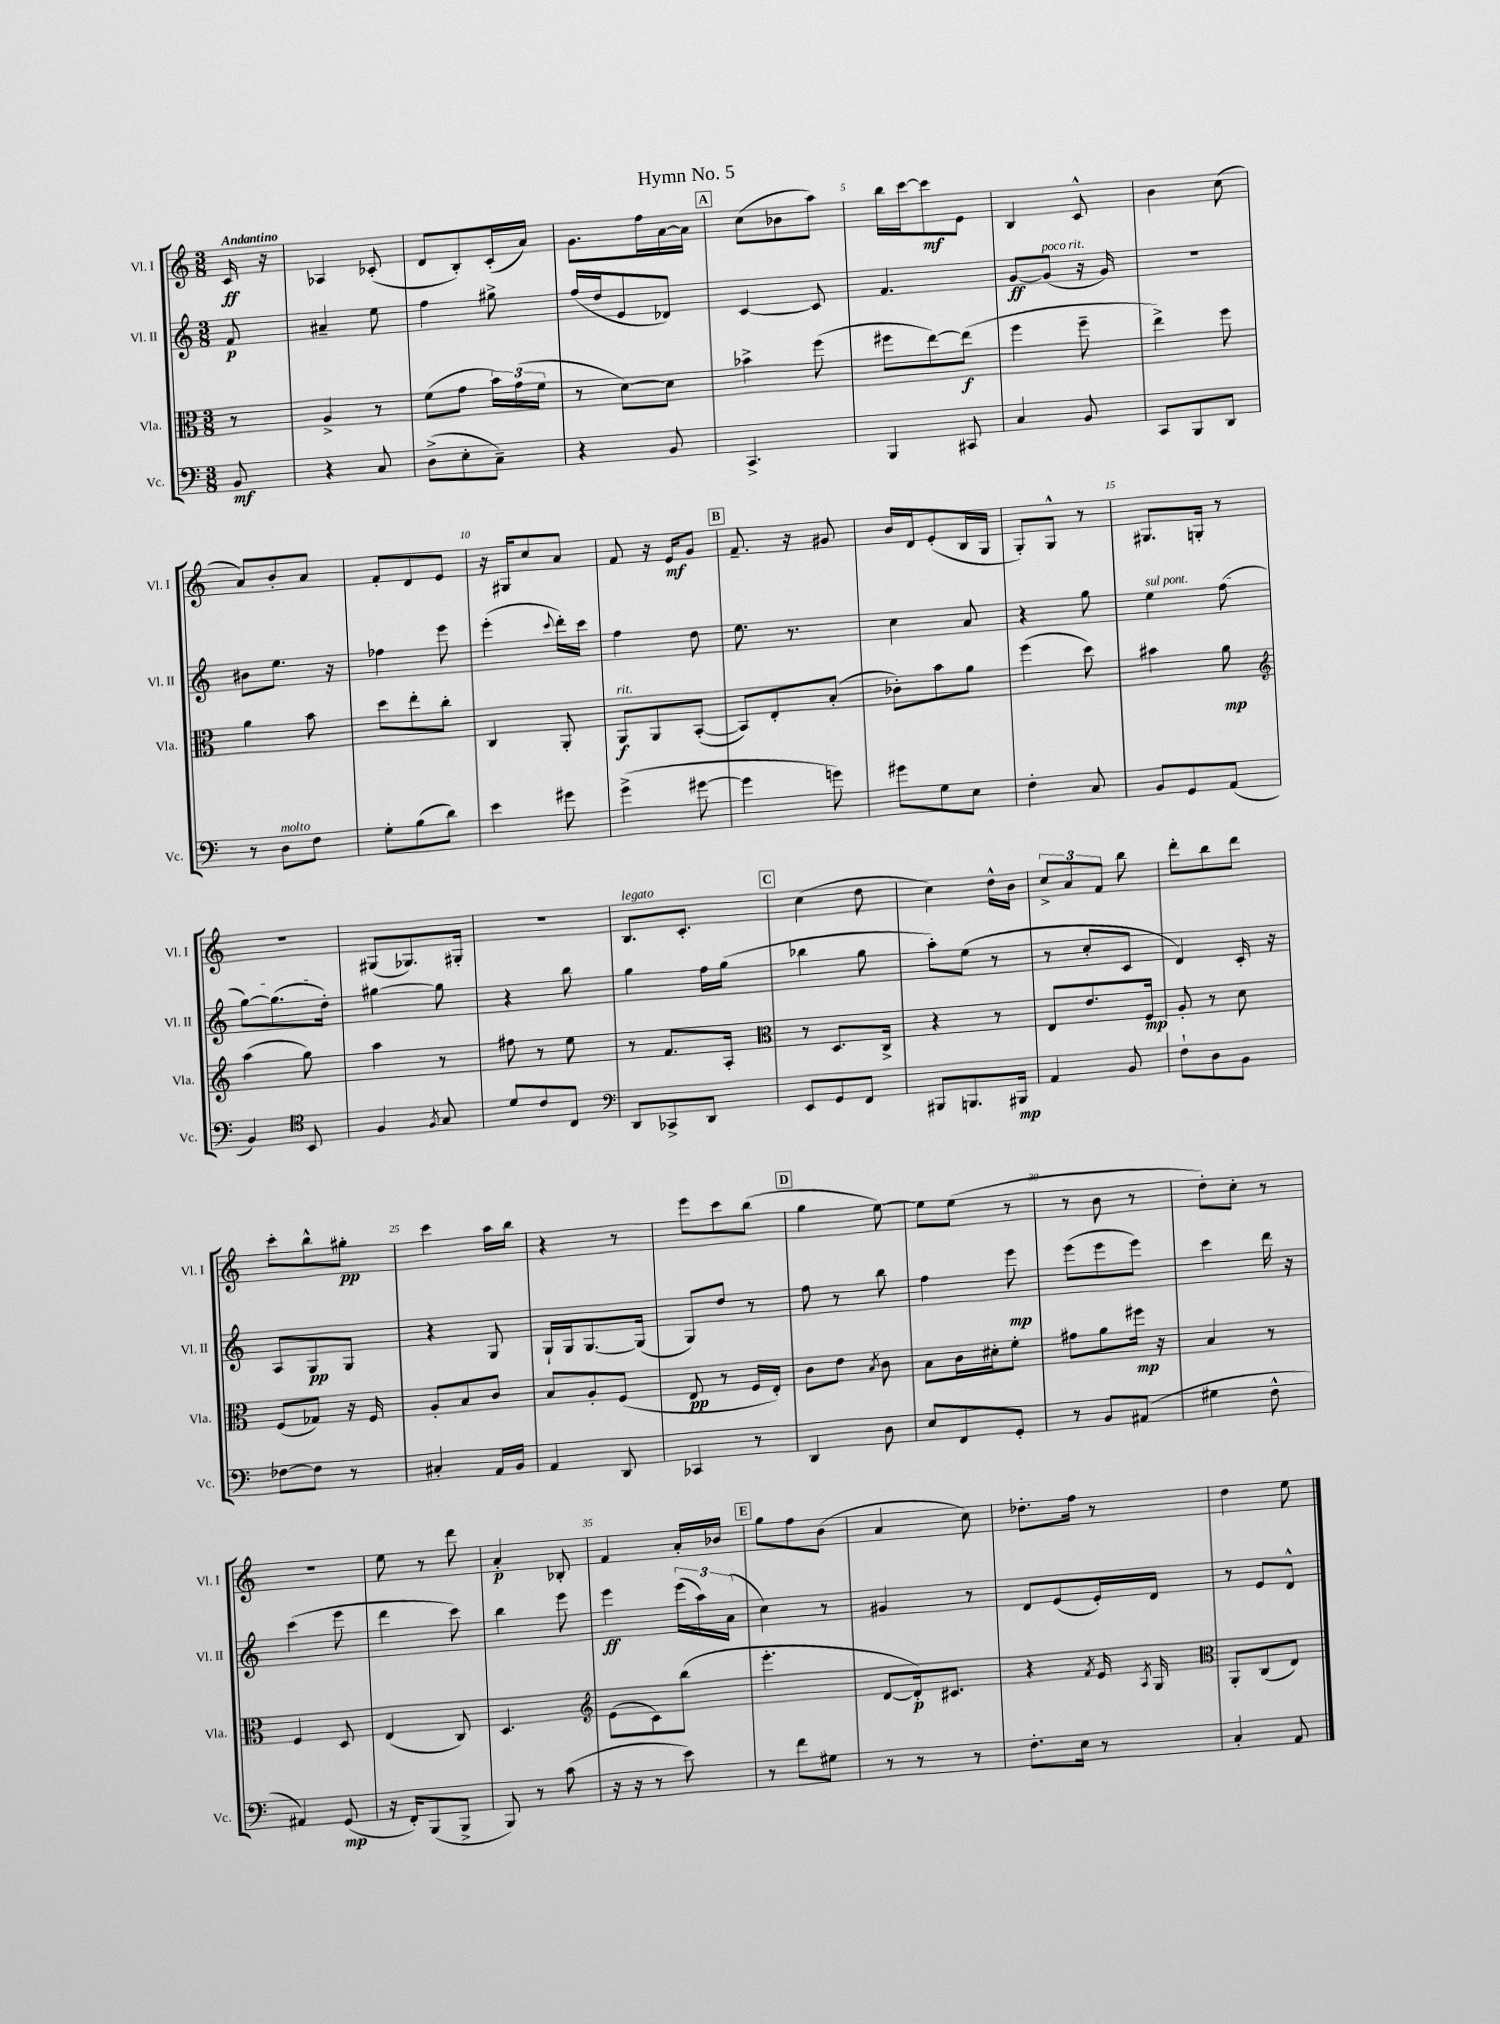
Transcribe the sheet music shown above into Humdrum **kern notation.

**kern	**dynam	**kern	**dynam	**kern	**dynam	**kern	**dynam
*part4	*part4	*part3	*part3	*part2	*part2	*part1	*part1
*staff4	*staff4	*staff3	*staff3	*staff2	*staff2	*staff1	*staff1
*I"Vc.	*	*I"Vla.	*	*I"Vl. II	*	*I"Vl. I	*
*I'Vc.	*	*I'Vla.	*	*I'Vl. II	*	*I'Vl. I	*
*clefF4	*	*clefC3	*	*clefG2	*	*clefG2	*
*k[]	*	*k[]	*	*k[]	*	*k[]	*
*M3/8	*	*M3/8	*	*M3/8	*	*M3/8	*
=	=	=	=	=	=	=	=
!	!	!	!	!	!	!LO:TX:a:B:t=Andantino	!
8BB/	mf	8r	.	8f/	p	16c/	ff
.	.	.	.	.	.	16r	.
=1	=1	=1	=1	=1	=1	=1	=1
4r	.	4A^/	.	4a#X~/	.	4A-X/	.
8C/	.	8r	.	8ee\	.	(8c-X'/	.
=2	=2	=2	=2	=2	=2	=2	=2
(8D^\L	.	(8f\L	.	4ff\	.	8d/L	.
8E'\	.	8g\J	.	.	.	8B'/)	.
8C~\J)	.	24b\LL)	.	8gg#X^\	.	(16c'/L	.
.	.	(24g\	.	.	.	.	.
.	.	.	.	.	.	16a/JJ)	.
.	.	24f\JJ	.	.	.	.	.
=3	=3	=3	=3	=3	=3	=3	=3
4r	.	8r	.	(16ff/LL	.	8.g\L	.
.	.	.	.	16dd/J	.	.	.
.	.	[8d\L)	.	8e/	.	.	.
.	.	.	.	.	.	16ff\L	.
8BB/	.	8d\J]	.	8d-X/J)	.	[16a\	.
.	.	.	.	.	.	16a\JJ]	.
!!LO:REH:place=s1:t=A
=4	=4	=4	=4	=4	=4	=4	=4
4.CC^/	.	4b-X^\	.	[4c/	.	(8cc\L	.
.	.	.	.	.	.	8b-X\	.
.	.	(8ff\	.	8c/]	.	8aa\J)	.
=5	=5	=5	=5	=5	=5	=5	=5
4BBB/	.	8ff#X\L	.	4.f/	.	16bb\LL	.
.	.	.	.	.	.	[16ccc\J	.
.	.	[8ee\)	.	.	.	8ccc\]	mf
8CC#X/	.	(8ee\J]	f	.	.	8e\J	.
=6	=6	=6	=6	=6	=6	=6	=6
4C/	.	4ff\	.	[8g/L	ff	4B/	.
!	!	!	!	!LO:TX:a:i:t=poco rit.	!	!	!
.	.	.	.	(8g/J]	.	.	.
8BB/	.	8ff~\	.	16r	.	8c^^/	.
.	.	.	.	16g/)	.	.	.
=7	=7	=7	=7	=7	=7	=7	=7
8CC/L	.	4ee^\)	.	4.r	.	4b\	.
8BBB/	.	.	.	.	.	.	.
8DD/J	.	8ff\	.	.	.	(8cc\	.
!!LO:LB:g=z
=8	=8	=8	=8	=8	=8	=8	=8
8r	.	4a\	.	8b#X\L	.	8a/L)	.
!LO:TX:a:i:t=molto	!	!	!	!	!	!	!
8D\L	.	.	.	8.ee\J	.	8b'/	.
8F\J	.	8b\	.	.	.	8a/J	.
.	.	.	.	16r	.	.	.
=9	=9	=9	=9	=9	=9	=9	=9
8G'\L	.	8dd\L	.	4ff-X\	.	8f'/L	.
(8B\	.	8ee'\	.	.	.	8d/	.
8d\J)	.	8cc'\J	.	8eee\	.	8e/J	.
=10	=10	=10	=10	=10	=10	=10	=10
4e\	.	4C/	.	(4eee'\	.	16r	.
.	.	.	.	.	.	16G#X/KL	.
.	.	.	.	.	.	8cc/	.
.	.	.	.	8qqccc/	.	.	.
8g#X\	.	8AA'/	.	16ddd'\LL)	.	8a/J	.
.	.	.	.	16ccc\JJ	.	.	.
=11	=11	=11	=11	=11	=11	=11	=11
!	!	!LO:TX:a:i:t=rit.	!	!	!	!	!
(4g^\	.	8AA/L	f	4ff\	.	8f/	.
.	.	8AA/	.	.	.	16r	.
.	.	.	.	.	.	16e/KL	mf
[8g#X\	.	([8BB'/J	.	8dd\	.	8g/J	.
!!LO:REH:place=s1:t=B
=12	=12	=12	=12	=12	=12	=12	=12
4g#\]	.	8BB/L])	.	8.ee\	.	8.f~/	.
.	.	8E'/	.	.	.	.	.
.	.	.	.	8.r	.	16r	.
8gn\)	.	(8B'/J	.	.	.	8g#X/	.
=13	=13	=13	=13	=13	=13	=13	=13
8g#X\L	.	8c-X'\L)	.	4cc\	.	16b/LL	.
.	.	.	.	.	.	16d/J	.
8G\	.	8b\	.	.	.	(8e'/	.
8E\J	.	8a\J	.	8a/	.	16B/L	.
.	.	.	.	.	.	16G/JJ	.
=14	=14	=14	=14	=14	=14	=14	=14
4F'\	.	(4ff\	.	4r	.	8G'/L)	.
.	.	.	.	.	.	8G^^/J	.
8C/	.	8dd\)	.	8gg\	.	8r	.
=15	=15	=15	=15	=15	=15	=15	=15
!	!	!	!	!LO:TX:a:i:t=sul pont.	!	!	!
8BB/L	.	4b#X\	.	4ee\	.	8.G#X/L	.
8GG/	.	.	.	.	.	.	.
.	.	.	.	.	.	16Gn'/Jk	.
(8AA/J	.	8a\	mp	(8ff\	.	8r	.
!!LO:LB:g=z
=16	=16	=16	=16	=16	=16	=16	=16
*	*	*clefG2	*	*	*	*	*
4BB/)	.	(4aa\	.	[8gg\L)	.	4.r	.
.	.	.	.	(8.gg\]	.	.	.
*clefC4	*	*	*	*	*	*	*
8BB/	.	8gg\)	.	.	.	.	.
.	.	.	.	16dd'\Jk)	.	.	.
=17	=17	=17	=17	=17	=17	=17	=17
4F/	.	4aa\	.	[4gg#X\	.	(8G#X/L	.
.	.	.	.	.	.	8.G-X/)	.
8qF/	.	.	.	.	.	.	.
8G/	.	8r	.	8gg#\]	.	.	.
.	.	.	.	.	.	16G#X'/Jk	.
=18	=18	=18	=18	=18	=18	=18	=18
8d/L	.	8ff#X\	.	4r	.	4.r	.
8c/	.	8r	.	.	.	.	.
8C/J	.	8ee\	.	8bb\	.	.	.
=19	=19	=19	=19	=19	=19	=19	=19
*clefF4	*	*	*	*	*	*	*
!	!	!	!	!	!	!LO:TX:a:i:t=legato	!
8DD/L	.	8r	.	4gg\	.	8.B/L	.
8CC-X^/	.	8.f/L	.	.	.	.	.
.	.	.	.	.	.	8.c'/J	.
8DD/J	.	.	.	16ff\LL	.	.	.
.	.	16A'/Jk	.	(16gg\JJ	.	.	.
!!LO:REH:place=s1:t=C
=20	=20	=20	=20	=20	=20	=20	=20
*	*	*clefC3	*	*	*	*	*
8EE/L	.	8r	.	4bb-X\	.	(4cc\	.
8GG/	.	8.D/L	.	.	.	.	.
8FF/J	.	.	.	8gg\	.	8dd\	.
.	.	16C^/Jk	.	.	.	.	.
=21	=21	=21	=21	=21	=21	=21	=21
8BBB#X/L	.	4r	.	8aa'\L)	.	4cc\)	.
8.BBBn/	.	.	.	(8ee\J	.	.	.
.	.	8r	.	8r	.	16dd^^\LL	.
16BBB#X/Jk	mp	.	.	.	.	16b\JJ	.
=22	=22	=22	=22	=22	=22	=22	=22
4AA/	.	8E/L	.	8r	.	12cc^/L	.
.	.	.	.	.	.	12a/	.
.	.	8.e/	.	8cc'/L	.	.	.
.	.	.	.	.	.	12f/J	.
8BB/	.	.	.	8c/J	.	8bb\	.
.	.	16F/Jk	mp	.	.	.	.
=23	=23	=23	=23	=23	=23	=23	=23
8F`\L	.	8A'/	.	4d/)	.	8ddd'\L	.
8D\	.	8r	.	.	.	8bb\	.
8BB\J	.	8d\	.	16c'/	.	8ddd\J	.
.	.	.	.	16r	.	.	.
!!LO:LB:g=z
=24	=24	=24	=24	=24	=24	=24	=24
[8F-X\L	.	(8F/L	.	8A/L	.	8ccc'\L	.
8F-\J]	.	8G-X/J)	.	8G/	pp	8bb^^\	.
8r	.	16r	.	8G/J	.	8gg#X'\J	pp
.	.	16F/	.	.	.	.	.
=25	=25	=25	=25	=25	=25	=25	=25
4C#X'/	.	8A'/L	.	4r	.	4ccc\	.
.	.	8B/	.	.	.	.	.
16AA/LL	.	8c/J	.	8G/	.	16aa\LL	.
16BB/JJ	.	.	.	.	.	16bb\JJ	.
=26	=26	=26	=26	=26	=26	=26	=26
4AA/	.	8B/L	.	16G`/LL	.	4r	.
.	.	.	.	16G/J	.	.	.
.	.	8A'/	.	[8.G/	.	.	.
8DD/	.	(8F/J	.	.	.	8r	.
.	.	.	.	(16G/Jk]	.	.	.
=27	=27	=27	=27	=27	=27	=27	=27
4CC-X/	.	8E/	pp	8G/L)	.	8eee\L	.
.	.	8r	.	8dd/J	.	8ccc\	.
8r	.	16F/LL	.	8r	.	(8bb\J	.
.	.	16E'/JJ)	.	.	.	.	.
!!LO:REH:place=s1:t=D
=28	=28	=28	=28	=28	=28	=28	=28
4DD/	.	8c\L	.	8ff\	.	4gg\	.
.	.	8e\J	.	8r	.	.	.
.	.	8qB/	.	.	.	.	.
8D\	.	8c\	.	8bb\	.	[8ee\)	.
=29	=29	=29	=29	=29	=29	=29	=29
8E/L	.	8B\L	.	4ff\	.	8ee\L]	.
8FF/	.	16c\L	.	.	.	(8ee\J	.
.	.	16d#X'\J	.	.	.	.	.
8GG'/J	.	8f'\J	.	8eee\	mp	8r	.
=30	=30	=30	=30	=30	=30	=30	=30
8r	.	8g#X\L	.	(8eee\L	.	8r	.
8BB/L	.	8a\	.	8eee\	.	8b\	.
(8AA#X/J	.	16ff#X\Jk	mp	8eee\J)	.	8r	.
.	.	16r	.	.	.	.	.
=31	=31	=31	=31	=31	=31	=31	=31
4G#X\	.	4B/	.	4ccc\	.	8dd'\L)	.
.	.	.	.	.	.	8cc'\J	.
8F^^\	.	8r	.	16ddd\	.	8r	.
.	.	.	.	16r	.	.	.
!!LO:LB:g=z
=32	=32	=32	=32	=32	=32	=32	=32
4AA#X/)	.	4F/	.	(4ccc\	.	4.r	.
(8GG/	mp	8D/	.	8eee\	.	.	.
=33	=33	=33	=33	=33	=33	=33	=33
16r	.	(4E/	.	4ddd\	.	8ee\	.
16FF'/KL)	.	.	.	.	.	.	.
(8BBB/	.	.	.	.	.	8r	.
8BBB^/J	.	8C/)	.	8ccc\)	.	8ddd\	.
=34	=34	=34	=34	=34	=34	=34	=34
8BBB/)	.	4.D/	.	4bb\	.	4a'/	p
8r	.	.	.	.	.	.	.
(8c\	.	.	.	8eee\	.	8B-X'/	.
=35	=35	=35	=35	=35	=35	=35	=35
*	*	*clefG2	*	*	*	*	*
16r	.	(8e\L	.	4eee\	ff	4f/	.
16r	.	.	.	.	.	.	.
8r	.	8c\)	.	.	.	.	.
8e\)	.	(8bb\J	.	(24eee\LL	.	16a'/LL	.
.	.	.	.	24aa\)	.	.	.
.	.	.	.	.	.	16b-X/JJ	.
.	.	.	.	(24a\JJ	.	.	.
!!LO:REH:place=s1:t=E
=36	=36	=36	=36	=36	=36	=36	=36
8r	.	4.eee'\	.	4cc\)	.	8gg\L	.
8f\L	.	.	.	.	.	8ff\	.
8G#X\J	.	.	.	8r	.	(8b\J	.
=37	=37	=37	=37	=37	=37	=37	=37
8r	.	[8d/L	.	4g#X/	.	4a/	.
8r	.	16d'/k])	p	.	.	.	.
.	.	8.c#X/J	.	.	.	.	.
8r	.	.	.	8r	.	8cc\)	.
=38	=38	=38	=38	=38	=38	=38	=38
8.F'\L	.	4r	.	8d/L	.	8.dd-X'\L	.
.	.	.	.	(8e/	.	.	.
16E\Jk	.	.	.	.	.	16ff\Jk	.
.	.	8qf/	.	.	.	.	.
8r	.	16e/	.	16e'/L)	.	8r	.
.	.	8qA/	.	.	.	.	.
.	.	16G/	.	16d/JJ	.	.	.
=39	=39	=39	=39	=39	=39	=39	=39
*	*	*clefC3	*	*	*	*	*
4C'/	.	8AA'/L	.	8r	.	4dd\	.
.	.	(8C/	.	8e/L	.	.	.
8AA/	.	8E/J)	.	8d^^/J	.	8ee\	.
==	==	==	==	==	==	==	==
*-	*-	*-	*-	*-	*-	*-	*-
